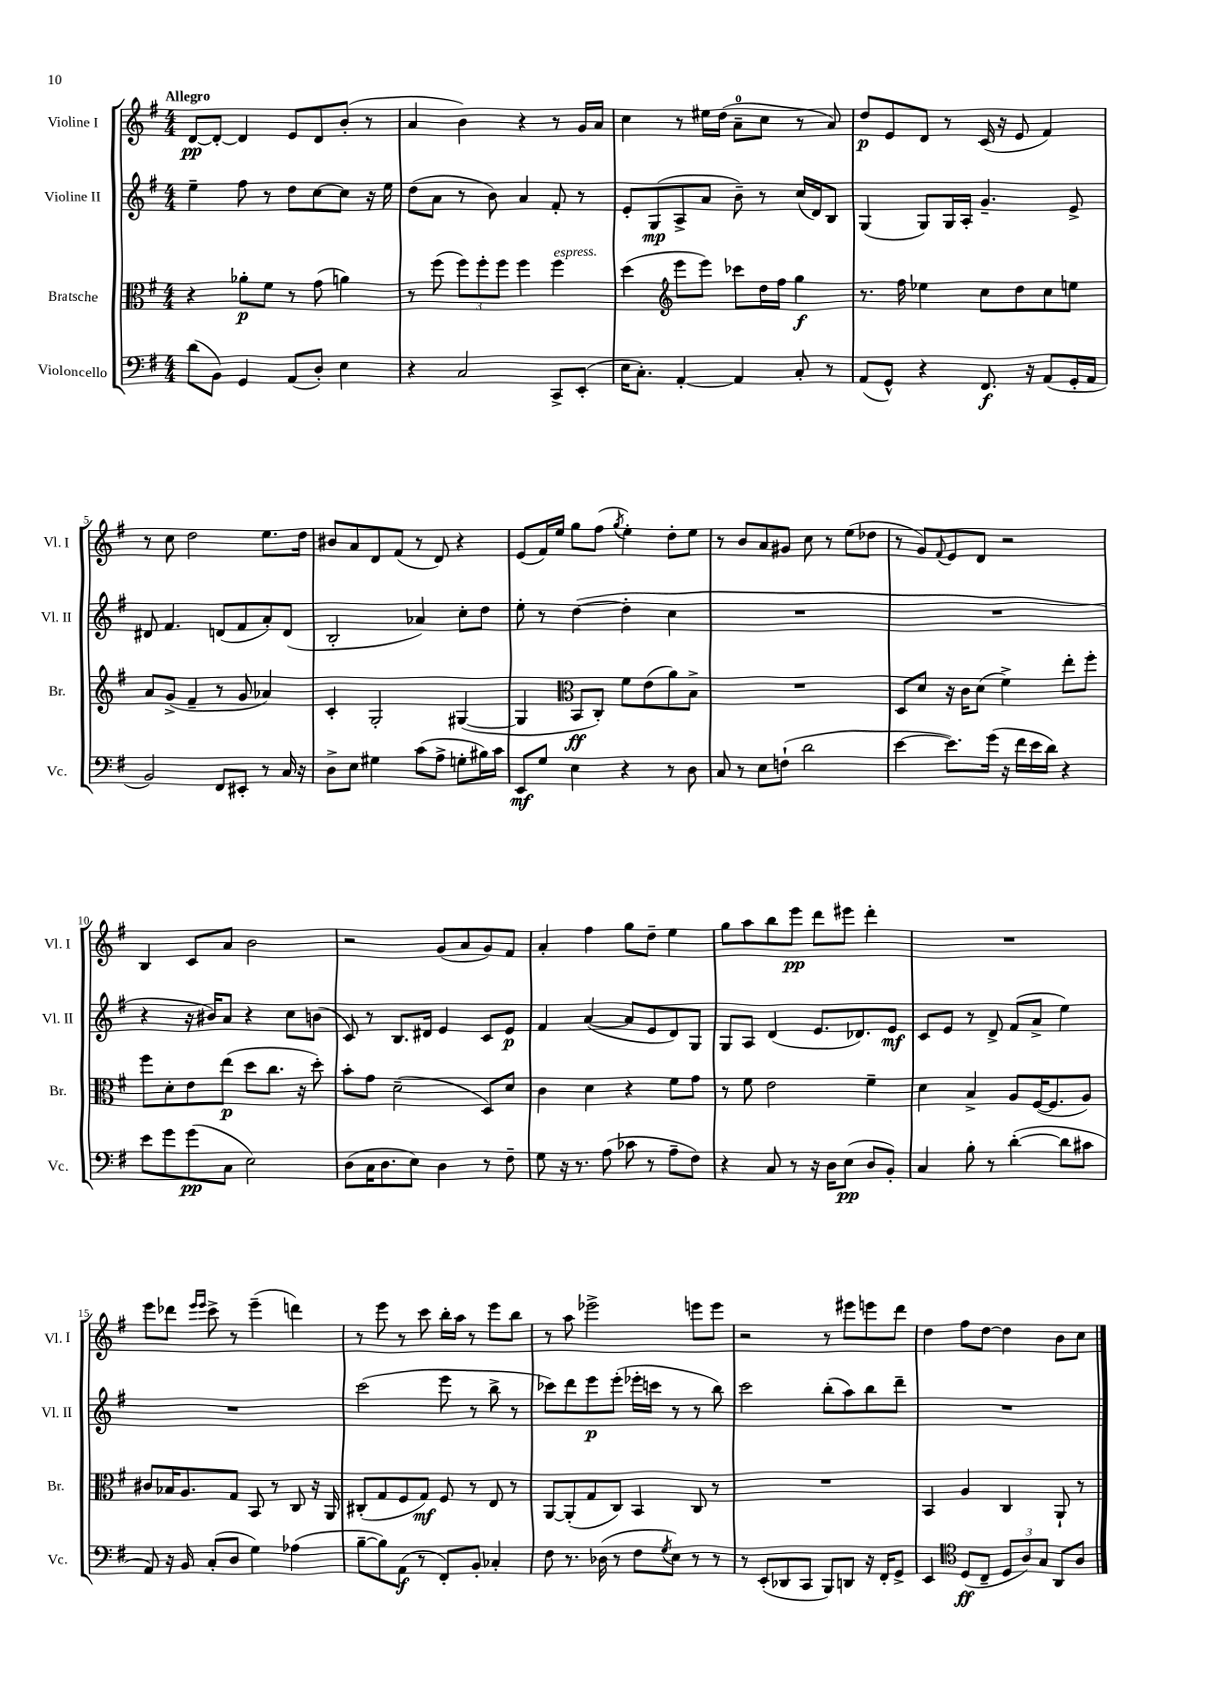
<<
\new StaffGroup <<
\new Staff = "s0" \with { instrumentName = "Violine I" shortInstrumentName = "Vl. I" } {
    \clef treble \key g \major \numericTimeSignature \time 4/4 \tempo "Allegro"
    d'8~\pp d'8~-. d'4 e'8 d'8 b'8-.( r8 |
    a'4 b'4) r4 r8 g'16 a'16 |
    c''4 r8 eis''16 d''16( a'8-0-- c''8 r8 a'8) |
    d''8\p e'8 d'8 r8 c'16( r16 e'8 fis'4) |
    r8 c''8 d''2 e''8. d''16 |
    bis'8 a'8 d'8 fis'8( r8 d'8) r4 |
    e'8( fis'16) e''16 g''8 fis''8( \acciaccatura { g''8 } e''4-.) d''8-. e''8 |
    r8 b'8 a'8 gis'8 c''8 r8 e''8( des''8 |
    r8 g'8) \appoggiatura { fis'8 } e'8 d'8 r2 |
    b4 c'8 a'8 b'2 |
    r2 g'8( a'8 g'8) fis'8 |
    a'4-. fis''4 g''8 d''8-- e''4 |
    g''8 a''8 b''8 e'''8\pp d'''8 eis'''8 d'''4-. |
    R1 |
    e'''8 des'''8 \grace { e'''16 e'''16 } c'''8-> r8 e'''4--( d'''4) |
    r8 e'''8 r8 c'''8 b''16-. a''16 r8 e'''8 b''8 |
    r8 a''8 ees'''2-> e'''8 e'''8 |
    r2 r8 eis'''8 e'''8 d'''8 |
    d''4 fis''8 d''8~ d''4 b'8 c''8 \bar "|." |
}
\new Staff = "s1" \with { instrumentName = "Violine II" shortInstrumentName = "Vl. II" } {
    \clef treble \key g \major \numericTimeSignature \time 4/4
    e''4-- fis''8 r8 d''8 c''8~ c''8 r16 e''16 |
    d''8( a'8 r8 b'8) a'4 fis'8-. r8 |
    e'8-. g8\mp( a8-> a'8 b'8--) r8 c''16( d'16) b8 |
    g4( g8) g16 a16-. g'4.-- e'8-> |
    dis'8 fis'4. d'8( fis'8 a'8-.) d'8( |
    b2-. aes'4) c''8-. d''8 |
    e''8-. r8 d''4~( d''4-. c''4 |
    R1 |
    R1 |
    r4 r16 bis'16) a'8 r4 c''8 b'8( |
    c'8) r8 b8. dis'16 e'4 c'8 e'8\p |
    fis'4 a'4~( a'8 e'8 d'8) g8 |
    g8 a8 d'4( e'8. des'8.) e'8\mf |
    c'8 e'8 r8 d'8-> fis'8( a'8-> e''4) |
    R1 |
    c'''2( e'''8 r8 b''8-> r8 |
    ces'''8) d'''8 e'''8\p e'''8-.( ees'''16-. c'''16 r8 r8 b''8) |
    c'''2 b''8-.( a''8) b''8 d'''8-- |
    R1 \bar "|." |
}
\new Staff = "s2" \with { instrumentName = "Bratsche" shortInstrumentName = "Br." } {
    \clef alto \key g \major \numericTimeSignature \time 4/4
    r4 aes'8-.\p fis'8 r8 g'8( a'4) |
    r8 fis''8( \tuplet 3/2 { fis''8) fis''8-. fis''8 } fis''4 fis''4^\markup { \italic "espress." } |
    d''4( \clef treble e'''8 e'''8) ces'''8 d''16 fis''16 g''4\f |
    r8. fis''16 ees''4 c''8 d''8 c''8 e''8 |
    a'8 g'8->( fis'4-- r8 g'8 aes'4) |
    c'4-. g2-. gis4~( |
    gis4 \clef alto b,8\ff c8-.) fis'8 e'8( a'8) b8-> |
    R1 |
    d8 d'8 r16 c'16 d'8( fis'4->) e''8-. fis''8-. |
    fis''8 d'8-. e'8 e''8\p( d''8 c''8. r16 d''8-.) |
    b'8-. g'8 d'2--( d8) d'8 |
    c'4 d'4 r4 fis'8 g'8 |
    r8 fis'8 e'2 fis'4-- |
    d'4 b4-> a8 fis16~( fis8. a8) |
    cis'8 bes16 a8. g8 b,8 r8 c8 r16 a,16 |
    cis8-.( g8 fis8 g8\mf) fis8 r8 e8 r8 |
    a,8~ a,8-.( g8 c8) b,4 c8 r8 |
    R1 |
    b,4 a4 c4 a,8-! r8 \bar "|." |
}
\new Staff = "s3" \with { instrumentName = "Violoncello" shortInstrumentName = "Vc." } {
    \clef bass \key g \major \numericTimeSignature \time 4/4
    d'8( b,8) g,4 a,8( d8-.) e4 |
    r4 c2 c,8-> e,8-.( |
    e16 c8.-.) a,4~-. a,4 c8-. r8 |
    a,8( g,8-^) r4 fis,8.\f r16 a,8( g,16-. a,16 |
    b,2) fis,8 eis,8-. r8 c16 r16 |
    d8-> e8 gis4 c'8( a8-> g8-. bis16) c'16 |
    e,8\mf g8 e4 r4 r8 d8 |
    c8 r8 e8 f8-!( d'2 |
    e'4~ e'8.) g'16( r16 fis'16 e'16 d'16) r4 |
    e'8 g'8 g'8\pp( c8 e2) |
    d8( c16 d8. e8) d4 r8 fis8-- |
    g8 r16 r8. a8( ces'8 r8 a8-- fis8) |
    r4 c8 r8 r16 d16 e8\pp( d8 b,8-.) |
    c4 b8-. r8 d'4~-.( d'8 cis'8 |
    a,8) r16 b,16 c8-.( d8 g4) aes4( |
    b8~-- b8) a,8\f( r8 fis,8-.) b,8-. ces4-. |
    fis8 r8. des16( r8 fis8 \acciaccatura { g8 } e8) r8 r8 |
    r8 e,8-.( des,8 c,8 b,,8) d,8 r16 fis,16-. g,8-> |
    e,4 \clef tenor d8\ff( c8-- \tuplet 3/2 { d8 a8) g8 } a,8 a8 \bar "|." |
}
>>
>>
